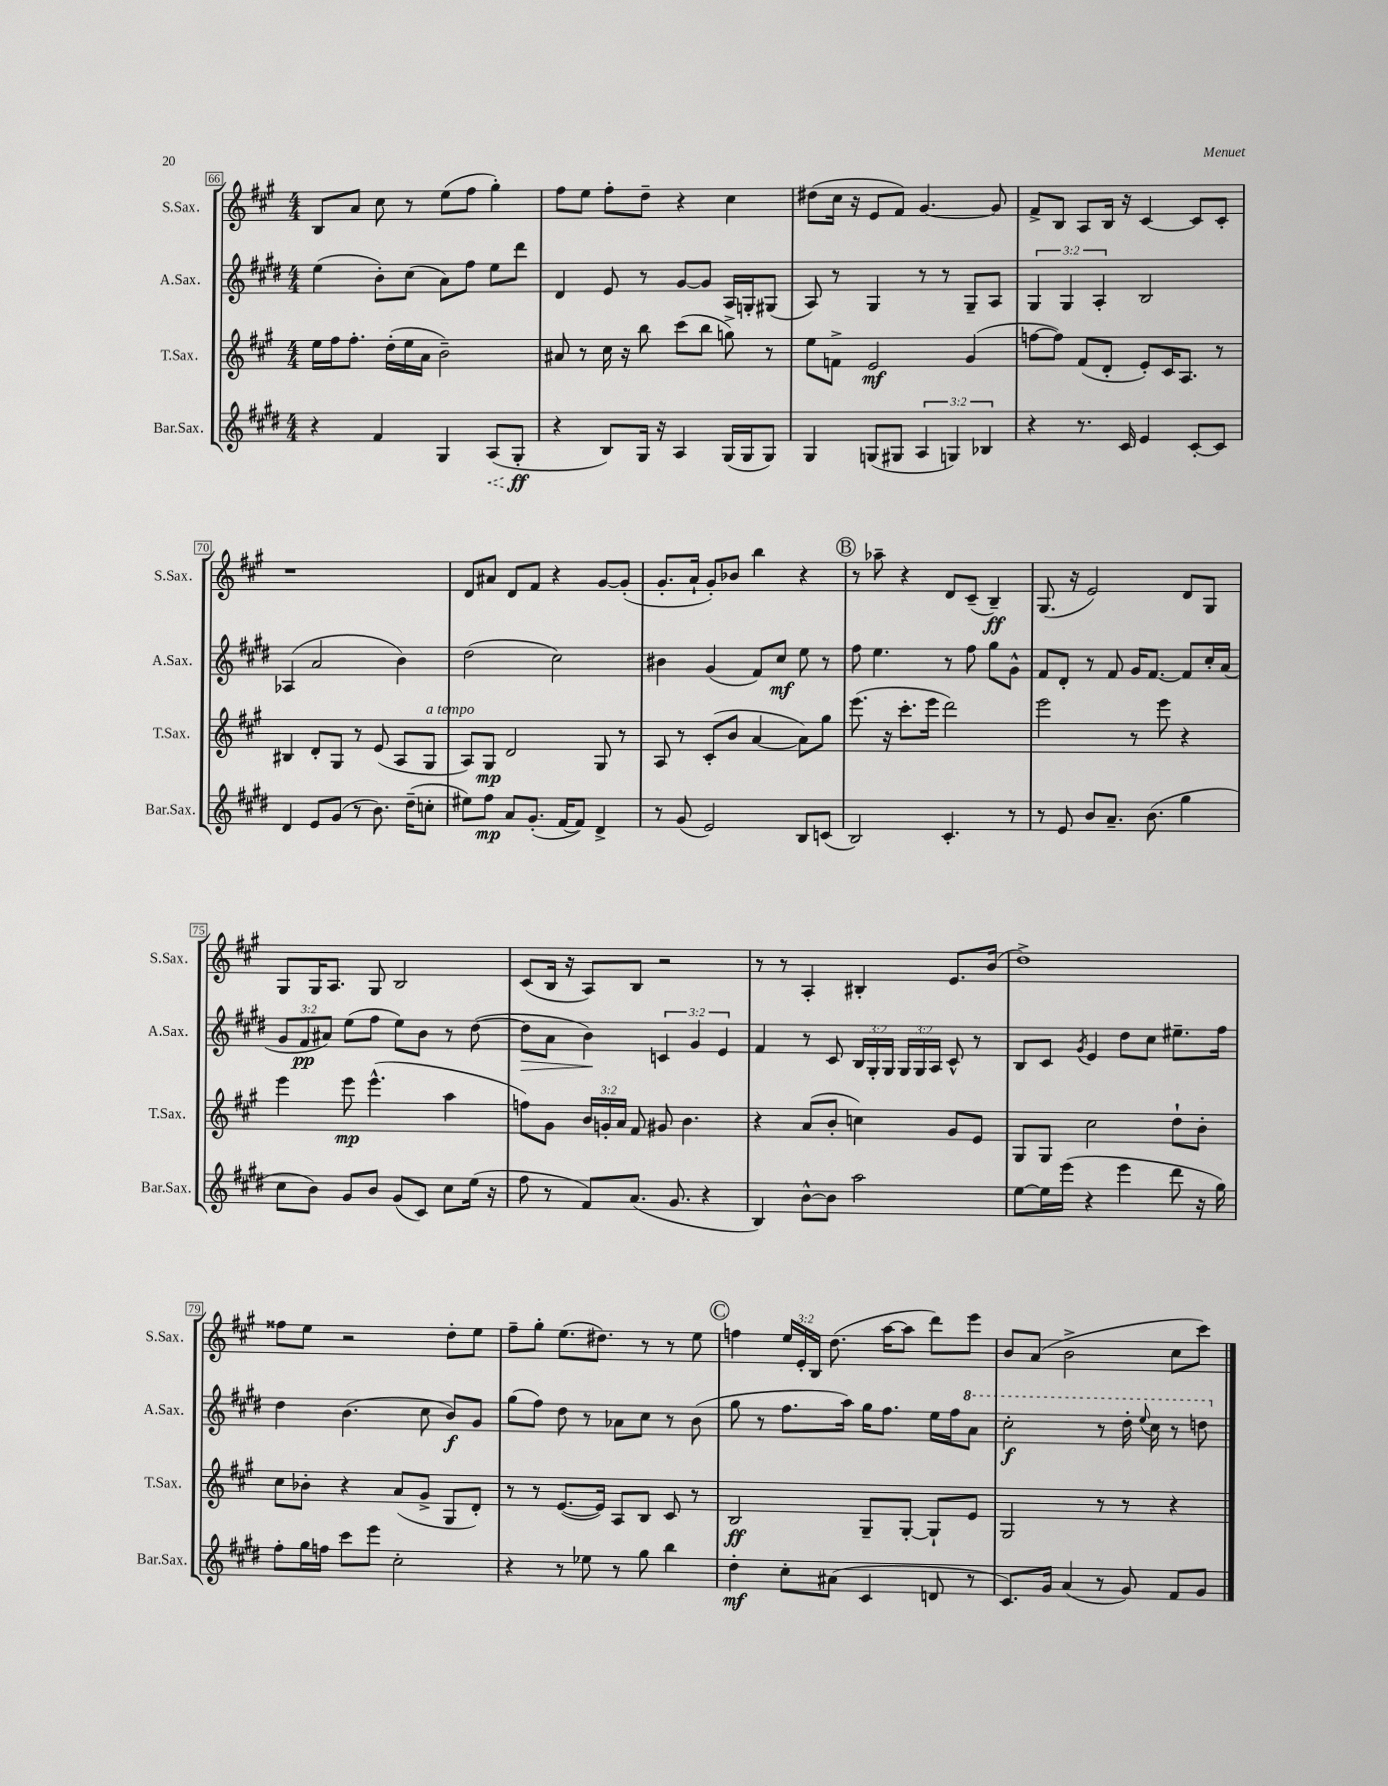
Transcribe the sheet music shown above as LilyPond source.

<<
\new StaffGroup <<
\new Staff = "s0" \with { instrumentName = "S.Sax." shortInstrumentName = "S.Sax." } {
    \clef treble \key a \major \numericTimeSignature \time 4/4 \override Staff.TupletNumber.text = #tuplet-number::calc-fraction-text
    \autoBeamOff b8[ a'8] cis''8 r8 e''8[( fis''8] gis''4-.) |
    fis''8[ e''8] fis''8[-. d''8]-- r4 cis''4 |
    dis''8[( cis''16] r16 e'8[ fis'8]) gis'4.~ gis'8 |
    fis'8[-> b8] a8[ b16] r16 cis'4~ cis'8[ cis'8]-. |
    r1 |
    d'8[ ais'8] d'8[ fis'8] r4 gis'8[~ gis'8]-.( |
    gis'8.[-. a'16]-! gis'8[-.) bes'8] b''4 r4 |
    \mark \markup { \circle "B" } r8 aes''8-- r4 d'8[ cis'8]--( b4--\ff) |
    gis8.( r16 e'2) d'8[ gis8] |
    gis8[ gis16 a8.] gis8 b2 |
    cis'8[( b16] r16 a8[) b8] r2 |
    r8 r8 a4-. bis4-. e'8.[ b'16]( |
    d''1->) |
    fisis''8[ e''8] r2 d''8[-. e''8] |
    fis''8[-- gis''8]-. e''8.[( dis''8.]) r8 r8 e''8 |
    \mark \markup { \circle "C" } f''4 \tuplet 3/2 { e''16[ e'16-. b16] } d''8.( a''16[~ a''8] d'''8[) e'''8] |
    b'8[ a'8]( b'2-> cis''8[ cis'''8]) \bar "|." |
}
\new Staff = "s1" \with { instrumentName = "A.Sax." shortInstrumentName = "A.Sax." } {
    \clef treble \key e \major \numericTimeSignature \time 4/4 \override Staff.TupletNumber.text = #tuplet-number::calc-fraction-text
    \autoBeamOff e''4( b'8[-.) cis''8]( a'8[) fis''8] e''8[ dis'''8] |
    dis'4 e'8 r8 gis'8[~ gis'8] a16[ g16-. gis8]( |
    a8) r8 gis4 r8 r8 gis8[-- a8] |
    \tuplet 3/2 { gis4 gis4 a4-. } b2 |
    aes4( a'2 b'4) |
    dis''2( cis''2) |
    bis'4 gis'4( fis'8[) cis''8]\mf e''8 r8 |
    \mark \markup { \circle "B" } fis''8 e''4. r8 fis''8 gis''8[ gis'8]-^ |
    fis'8[ dis'8]-. r8 fis'8 gis'16[ fis'8.]~ fis'8[ cis''16-. a'16]( |
    \tuplet 3/2 { gis'8[ fis'8\pp ais'8]) } e''8[( fis''8] e''8[) b'8] r8 dis''8~( |
    dis''8[\> a'8] b'4\!) \tuplet 3/2 { c'4 gis'4 e'4 } |
    fis'4 r8 cis'8 \tuplet 3/2 { b16[ gis16-. gis16] } \tuplet 3/2 { gis16[ gis16 a16] } cis'8-^ r8 |
    b8[ cis'8] \acciaccatura { gis'8 } e'4 dis''8[ cis''8] eis''8.[-- fis''16] |
    dis''4 b'4.( cis''8 b'8[\f) gis'8] |
    gis''8[( fis''8]) dis''8 r8 aes'8[ cis''8] r8 b'8( |
    \mark \markup { \circle "C" } gis''8 r8 fis''8.[ a''16]) gis''16[ fis''8.] e''16[ fis''16 \ottava #1 a''8] |
    cis'''2-.\f r8 dis'''16-. \appoggiatura { e'''8 } cis'''16 r8 d'''8 \ottava #0 \bar "|." |
}
\new Staff = "s2" \with { instrumentName = "T.Sax." shortInstrumentName = "T.Sax." } {
    \clef treble \key a \major \numericTimeSignature \time 4/4 \override Staff.TupletNumber.text = #tuplet-number::calc-fraction-text
    \autoBeamOff e''16[ fis''16 fis''8.]-. d''16[-.( e''16 a'16] b'2--) |
    ais'8 r8 cis''16 r16 b''8 cis'''8[( b''8] g''8->) r8 |
    e''8[ f'8]-> e'2\mf gis'4( |
    f''8[~ f''8]) fis'8[( d'8]-. e'8[-.) cis'16 a8.] r8 |
    bis4 d'8[-. gis8] r8 e'8( a8[ gis8]^\markup { \italic "a tempo" } |
    a8[) gis8]\mp d'2 gis8 r8 |
    a8 r8 cis'8[-.( b'8] a'4~ a'8[) gis''8] |
    \mark \markup { \circle "B" } e'''8.( r16 cis'''8.[-. e'''16] d'''2) |
    e'''2 r8 e'''8 r4 |
    e'''4 e'''8\mp e'''4.-^( a''4 |
    f''8[) gis'8] \tuplet 3/2 { b'16[ g'16-. a'16] } fis'8 gis'8 b'4. |
    r4 a'8[( b'8]-. c''4) gis'8[ e'8] |
    gis8[ gis8] cis''2 d''8[-! b'8]-. |
    cis''8[ bes'8]-. r4 a'8[( gis'8]-> gis8[ d'8]-.) |
    r8 r8 e'8.[~( e'16]) a8[ b8] cis'8 r8 |
    \mark \markup { \circle "C" } b2\ff gis8[-- gis8]~-. gis8[-! e'8] |
    gis2 r8 r8 r4 \bar "|." |
}
\new Staff = "s3" \with { instrumentName = "Bar.Sax." shortInstrumentName = "Bar.Sax." } {
    \clef treble \key e \major \numericTimeSignature \time 4/4 \override Staff.TupletNumber.text = #tuplet-number::calc-fraction-text
    \autoBeamOff r4 fis'4 gis4 \once \override Hairpin.style = #'dashed-line a8[\<( gis8]-.\ff\! |
    r4 b8[) gis16] r16 a4 gis16[( gis16 gis8]) |
    gis4 g8[( gis8] \tuplet 3/2 { a4 g4) bes4 } |
    r4 r8. cis'16 e'4 cis'8[~-. cis'8] |
    dis'4 e'8[ gis'8]( r8 b'8.) dis''16[--( c''8]-. |
    eis''8[) fis''8]\mp a'8[ gis'8.]-.( fis'16[~ fis'8]) dis'4-> |
    r8 gis'8( e'2) b8[ c'8]( |
    \mark \markup { \circle "B" } b2) cis'4.-. r8 |
    r8 e'8 b'8[ a'8.]-- b'8.( gis''4 |
    cis''8[ b'8]) gis'8[ b'8] gis'8[( cis'8]) cis''8[ e''16]( r16 |
    fis''8 r8 fis'8[) a'8.]( gis'8. r4 |
    b4) b'8[~-^ b'8] a''2 |
    e''8[~ e''16 e'''16]( r4 e'''4 dis'''8 r16 gis''16) |
    fis''8[-. gis''16 f''16] cis'''8[ e'''8] cis''2-. |
    r4 r8 ees''8 r8 gis''8 b''4 |
    \mark \markup { \circle "C" } dis''4-.\mf cis''8[-. ais'8]( cis'4 d'8 r8 |
    cis'8.[) gis'16] a'4( r8 gis'8) fis'8[ gis'8] \bar "|." |
}
>>
>>
\layout { \context { \Score currentBarNumber = #66 \override BarNumber.stencil = #(make-stencil-boxer 0.1 0.3 ly:text-interface::print) } }
